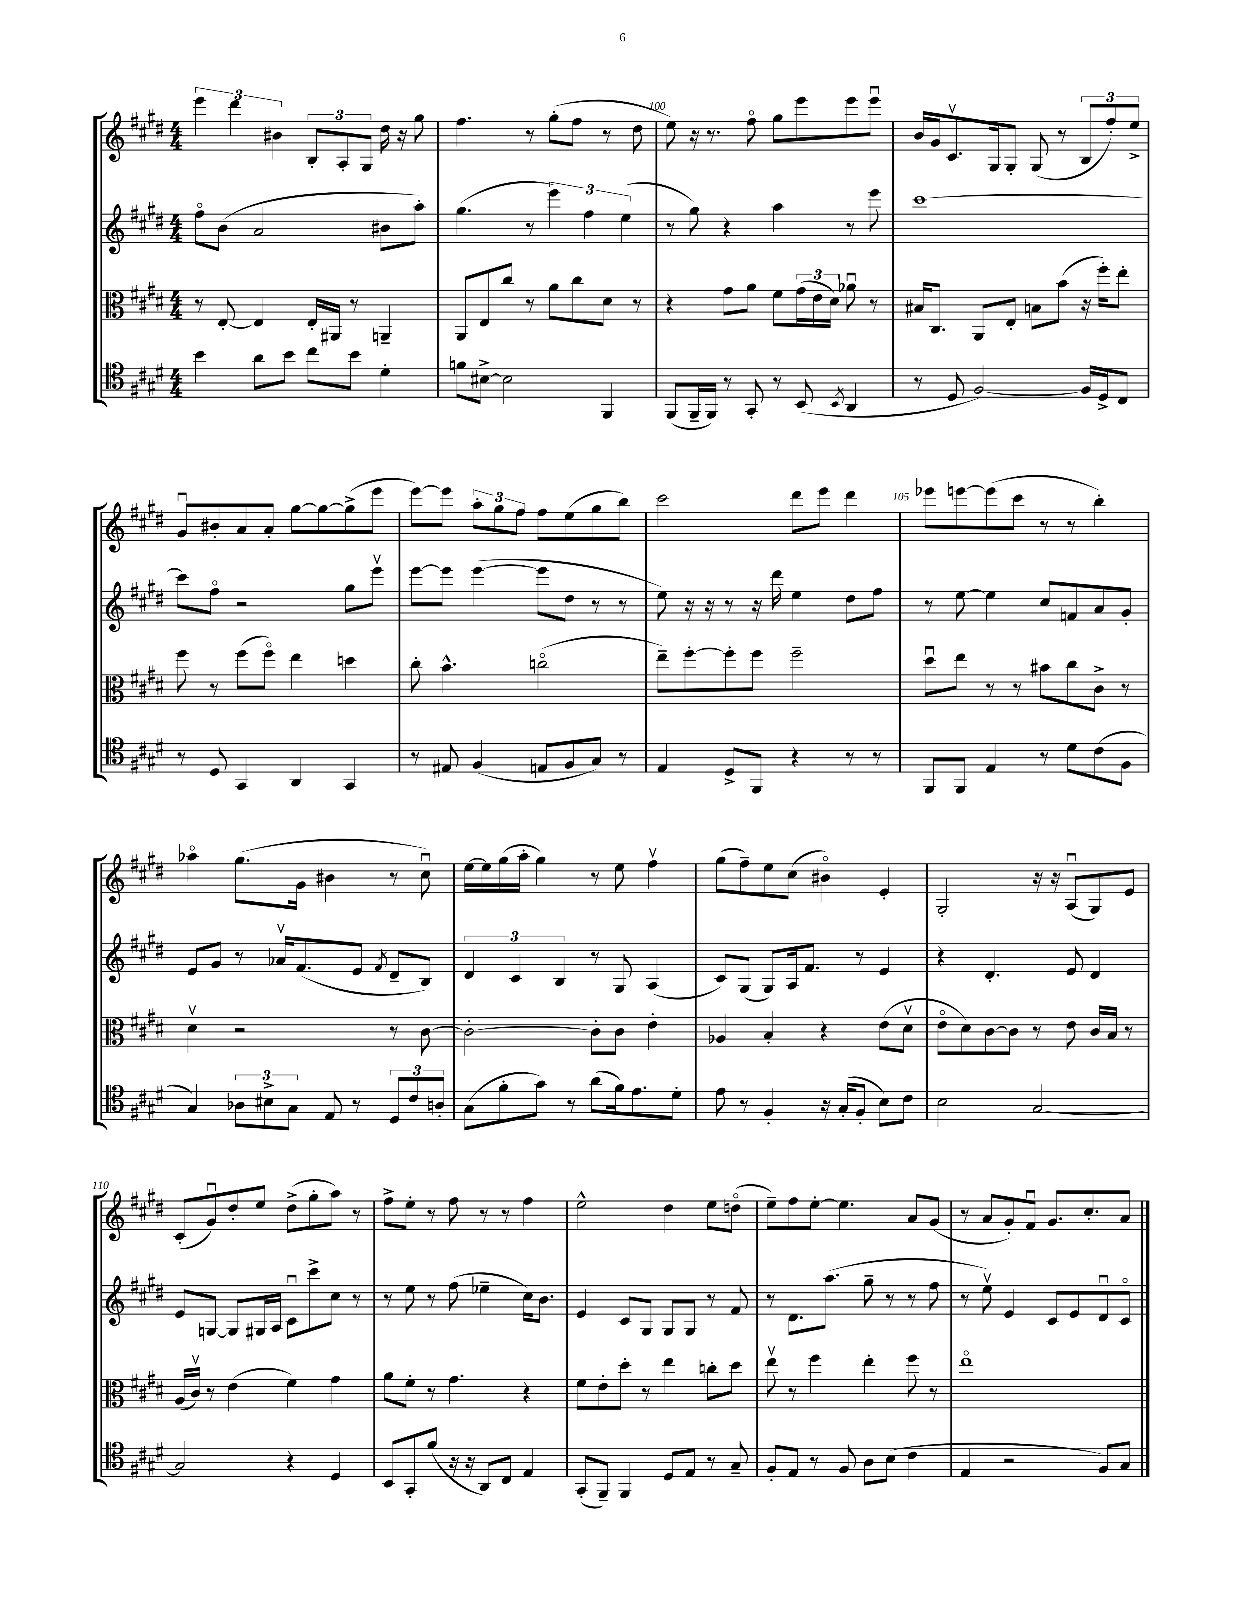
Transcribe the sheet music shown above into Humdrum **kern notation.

**kern	**kern	**kern	**kern
*staff4	*staff3	*staff2	*staff1
*clefC4	*clefC3	*clefG2	*clefG2
*k[f#c#g#d#]	*k[f#c#g#d#]	*k[f#c#g#d#]	*k[f#c#g#d#]
*M4/4	*M4/4	*M4/4	*M4/4
4b\	8r	8ff#o\L	6eee\
.	[8E'/	(8b\J	.
.	.	.	6ddd#\
8a\L	4E/]	2a/	.
.	.	.	6b#\
8b\J	.	.	.
8cc#\L	16E'/LL	.	12B'/L
.	16AA#/JJ	.	.
.	.	.	12A'/
8b\J	8r	.	.
.	.	.	12G#/J
4d#'\	4AA~/	8b#\L	16dd#\
.	.	.	16r
.	.	8aa'\J)	8gg#\
=	=	=	=
8f\L	8AA/L	(4.gg#\	4.ff#\
[8B#^\J	8E/	.	.
2B#\]	8cc#/J	.	.
.	8r	8r	8r
.	8a\L	6eee\)	(8gg#'\L
.	8cc#\	.	8ff#\J
.	.	6ff#\	.
4FF#/	8d#\J	.	8r
.	.	(6ee\	.
.	8r	.	8dd#\
=	=	=	=
(8FF#/L	4r	8r	8ee\)
16FF#~/L	.	8gg#\)	16r
16FF#/JJ)	.	.	8.r
8r	8g#\L	4r	.
8GG#'/	8a\J	.	8ff#o\
8r	8f#\L	4aa\	8gg#\L
(8BB/	(24g#\L	.	8eee\
.	24e\	.	.
.	24d#\JJ)	.	.
8qBB/	.	.	.
4AA/	8a-u\	8r	8eee\
.	8r	8eee\	8eeeu\J
=	=	=	=
8r	16B#/LK	[1ccc#	16b/LL
.	8.C#/J	.	16g#/J
8D#/	.	.	8.c#v/
[2F#/)	8AA/L	.	.
.	.	.	16G#/k
.	8E'/J	.	8G#'/J
.	8B\L	.	(8G#/
.	(8b\J	.	8r
16F#/]LL	16r	.	12B/L
16D#^/J	16ff#'\LK)	.	.
.	.	.	12ff#'/)
8C#/J	8ee'\J	.	.
.	.	.	12ee^/J
=	=	=	=
8r	8ff#\	8ccc#\]L	8g#u/L
8D#/	8r	8ff#o\J	8b#'/
4GG#/	(8ff#\L	2r	8a/
.	8ff#o\J)	.	8a'/J
4AA/	4ee\	.	[8gg#\L
.	.	.	8gg#\_
4GG#/	4dd\	8gg#\L	(8gg#^\]
.	.	8eeev\J	8eee\J
=	=	=	=
8r	8cc#'\	[8eee\L	[8eee\L)
8E#/	4.b^^\	8eee\]J	8eee\]J
(4F#/	.	([4eee\	12aa'\L
.	.	.	12gg#\
.	.	.	12ff#\J
8E/L	(2cco\	8eee\]L	8ff#\L
8F#/	.	8dd#\J	(8ee\
8G#/J)	.	8r	8gg#\
8r	.	8r	8bb\J)
=	=	=	=
4E/	8ee~\L)	8ee\)	2ccc#\
.	[8ff#'\	16r	.
.	.	16r	.
8D#^/L	8ff#'\]	8r	.
8FF#/J	8ff#\J	16r	.
.	.	16ddd#\	.
4r	2ff#~\	4ee\	8ddd#\L
.	.	.	8eee\J
8r	.	8dd#\L	4ddd#\
8r	.	8ff#\J	.
=	=	=	=
8FF#/L	8dd#u\L	8r	8eee-\L
8FF#/J	8ee\J	[8ee\	[8eee\
4E/	8r	4ee\]	(8eee\]
.	8r	.	8ccc#\J
8r	8b#\L	8cc#/L	8r
8d#\L	8cc#\	8f/	8r
(8c#\	8c#^\J	8a/	4bb'\)
8F#\J	8r	8g#'/J	.
=	=	=	=
4G#/)	4d#v\	8e/L	4aa-o\
.	.	8g#/J	.
12A-\L	2r	8r	(8.gg#\L
12B#^\	.	.	.
.	.	16a-v/LK	.
12G#\J	.	.	.
.	.	(8.f#/	16g#\Jk
8E/	.	.	4b#\
8r	.	8e/J	.
.	.	8qf#/	.
12D#/L	8r	8d#~/L	8r
12c#/	.	.	.
.	[8c#\	8B/J)	8cc#u\)
12A'/J	.	.	.
=	=	=	=
(8G#\L	2c#'\_	6d#/	[16ee\LL
.	.	.	16ee\]
8f#'\	.	.	(16gg#\
.	.	6c#/	.
.	.	.	16aa'\JJ
8g#\J)	.	.	4gg#\)
.	.	6B/	.
8r	.	.	.
(8a\L	8c#'\]L	8r	8r
16f#\k)	8c#\J	8G#/	8ee\
8.e\	.	.	.
.	4e'\	(4A/	4ff#v\
8d#'\J	.	.	.
=	=	=	=
8e\	4A-/	8c#/L)	(8gg#\L
8r	.	(8G#/J	8ff#~\)
4F#'/	4B'/	8G#/L)	8ee\
.	.	16A/k	(8cc#\J
.	.	8.f#/J	.
16r	4r	.	4b#o\)
(16G#'/LK	.	.	.
8F#'/J	.	8r	.
8B\L)	(8e\L	4e/	4e'/
8c#\J	8d#v\J	.	.
=	=	=	=
2B\	8eo\L	4r	2G#'/
.	8d#\)	.	.
.	[8c#\	4.d#'/	.
.	8c#\]J	.	.
[2G#/	8r	.	16r
.	.	.	16r
.	8e\	8e/	(8Au/L
.	16c#/LL	4d#/	8G#/)
.	16B/JJ	.	.
.	8r	.	8e/J
=	=	=	=
2G#/]	(16A/LL	8e/L	(8c#'/L
.	16c#v/JJ)	.	.
.	8r	[8G/J	8g#u/)
.	(4e\	8G/]L	8dd#'/
.	.	16G#/L	8ee/J
.	.	16A/JJ	.
4r	4f#\)	8c#u\L	(8dd#^\L
.	.	8ccc#^\	8gg#'\
4D#/	4g#\	8cc#\J	8aa\J)
.	.	8r	8r
=	=	=	=
8BB/L	8a\L	8r	8ff#^\L
8GG#'/	8f#'\J	8ee\	8ee'\J
(8f#/J	8r	8r	8r
16r	4.g#\	(8ff#\	8ff#\
16r	.	.	.
8AA/L)	.	4ee-~\	8r
8C#/J	.	.	8r
4E/	4r	16cc#\LK)	4ff#\
.	.	8.b\J	.
=	=	=	=
(8GG#'/L	8f#\L	4e/	2ee^^\
8FF#~/J)	8e'\	.	.
4FF#/	8dd#'\J	8c#/L	.
.	8r	8G#/J	.
8D#/L	4ee\	8G#/L	4dd#\
8E/J	.	8G#/J	.
8r	8cc'\L	8r	8ee\L
8G#~/	8dd#\J	8f#/	(8ddo\J
=	=	=	=
8F#'/L	8eev\	8r	8ee~\L)
8E/J	8r	8.d#\L	8ff#\
8r	4ff#\	.	[8ee'\J
.	.	(8.aa\J	.
8F#/	.	.	4.ee\]
8A\L	4ee'\	8gg#~\	.
(8B\J	.	8r	.
4c#\	8ff#\	8r	8a/L
.	8r	8ff#\	(8g#/J
=	=	=	=
4E/	1eeo	8r	8r
.	.	8eev\)	8a/L
2r	.	4e/	8g#'/)
.	.	.	8f#u/J
.	.	8c#/L	8.g#/L
.	.	8e/	.
.	.	.	8.cc#'/
8F#/L)	.	8d#u/	.
8G#/J	.	8c#o/J	8a/J
==	==	==	==
*-	*-	*-	*-
